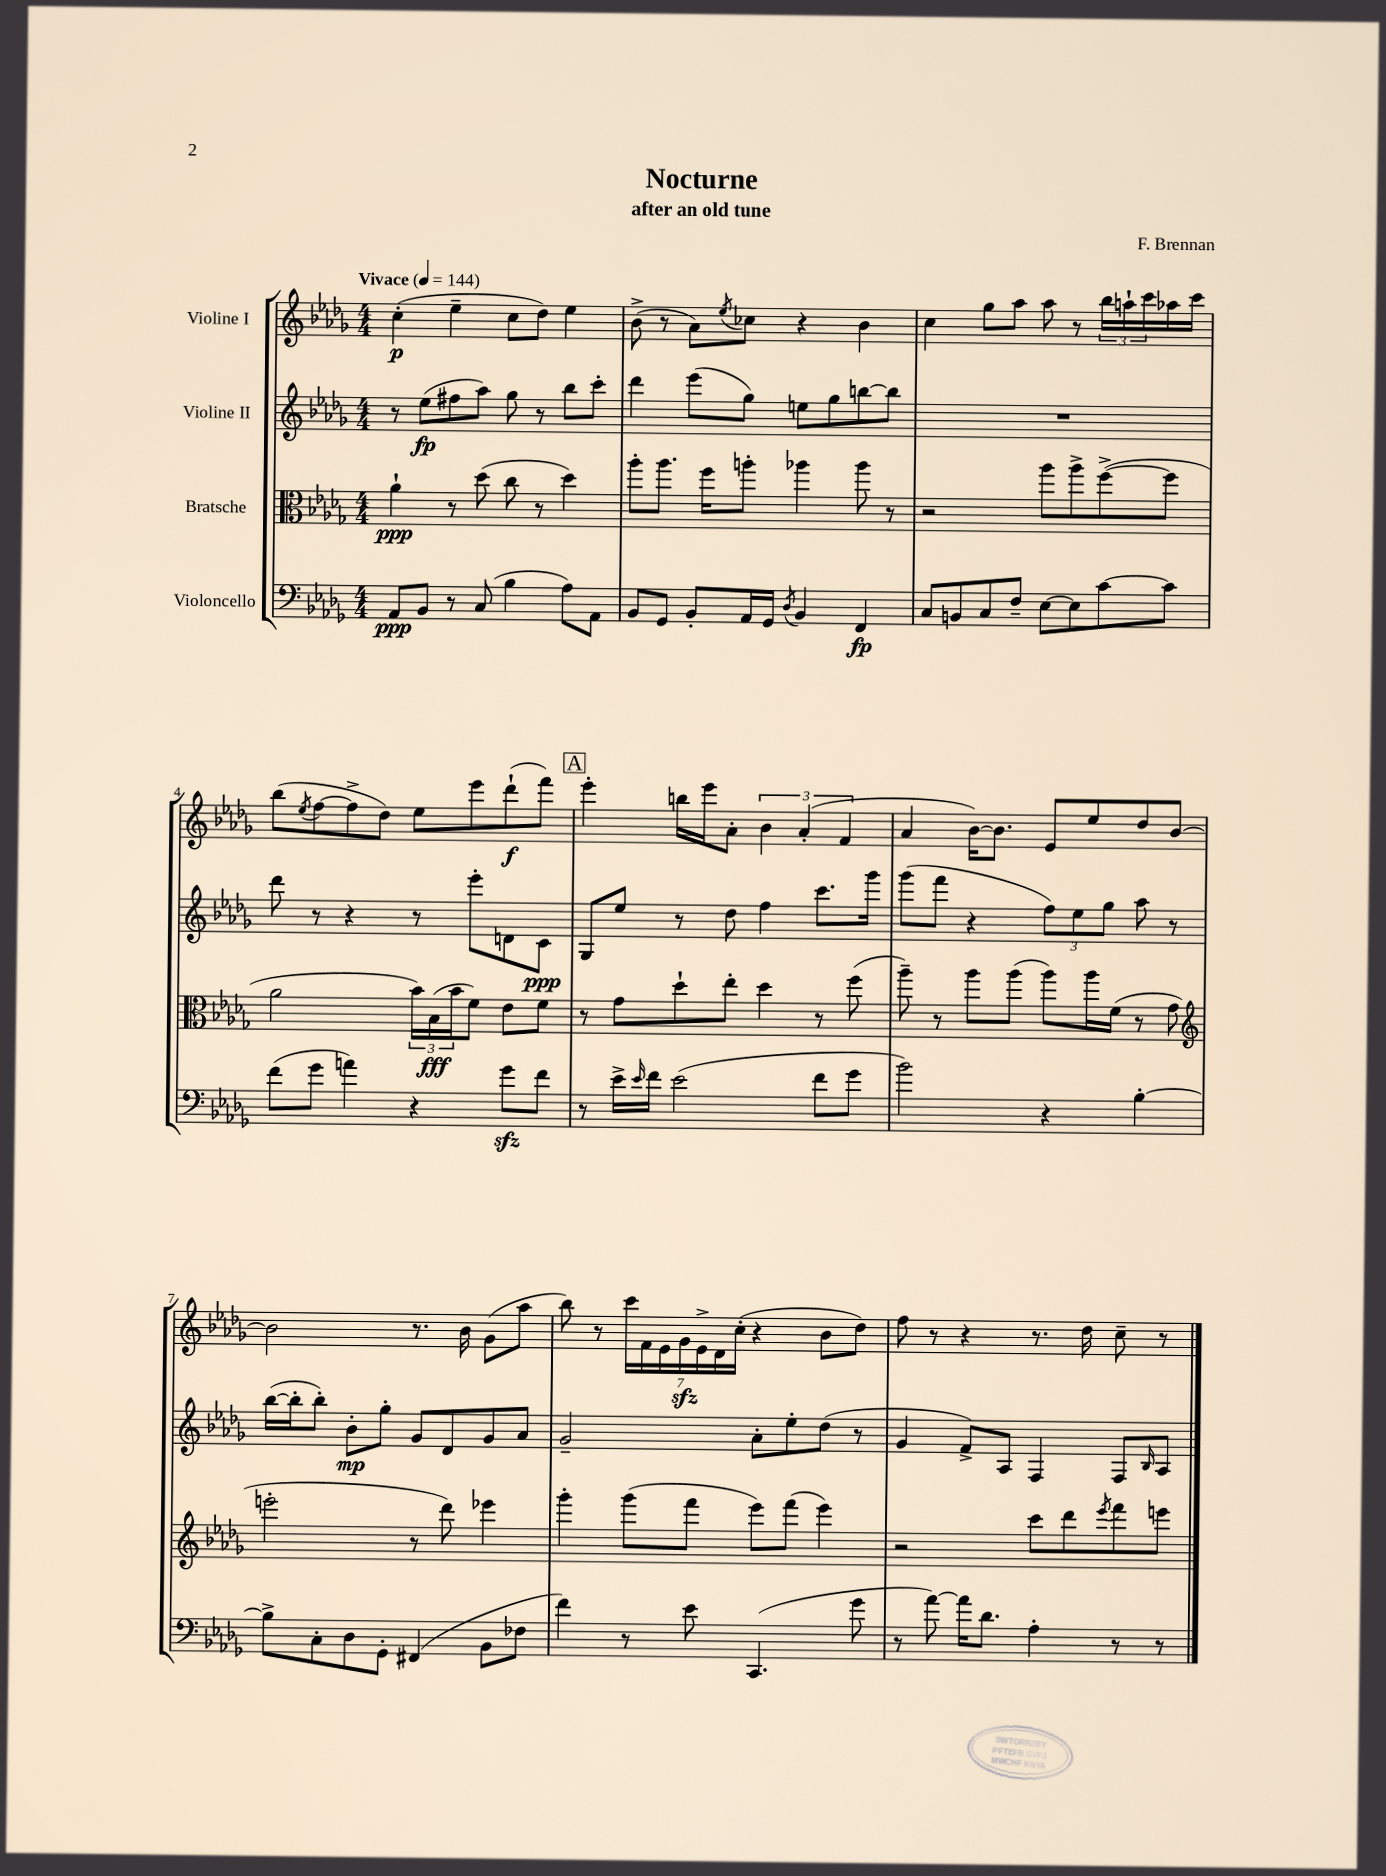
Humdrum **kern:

**kern	**kern	**kern	**kern
*staff4	*staff3	*staff2	*staff1
*clefF4	*clefC3	*clefG2	*clefG2
*k[b-e-a-d-g-]	*k[b-e-a-d-g-]	*k[b-e-a-d-g-]	*k[b-e-a-d-g-]
*M4/4	*M4/4	*M4/4	*M4/4
*MM144	*MM144	*MM144	*MM144
8AA-	4a-`	8r	(4cc'
8BB-	.	(8ee-	.
8r	8r	8ff#	4ee-~
(8C	(8dd-	8aa-)	.
4B-	8cc	8gg-	8cc
.	8r	8r	8dd-)
8A-)	4dd-)	8bb-	4ee-
8AA-	.	8ccc'	.
=	=	=	=
8BB-	8aa-'	4ddd-	(8b-^
8GG-	8.aa-	.	8r
8BB-'	.	(8eee-	8a-)
.	16ff	.	.
.	.	.	8qee-
16AA-	8aa'	8gg-)	8cc-
16GG-	.	.	.
8qD-	.	.	.
4BB-	4aa-	8ee	4r
.	.	8gg-	.
4FF	8aa-	[8bb	4b-
.	8r	8bb]	.
=	=	=	=
8C	2r	1r	4cc
8BB	.	.	.
8C	.	.	8gg-
8F~	.	.	8aa-
[8E-	8aa-	.	8aa-
8E-]	8aa-^	.	8r
[8c	([8ff^	.	24bb-
.	.	.	24aa`
.	.	.	24ccc
8c]	8ff]	.	16aa-
.	.	.	16ccc
=	=	=	=
(8f	2a-	8ddd-	(8bb-
.	.	.	8qee-
8g-	.	8r	[8ff
4a)	.	4r	8ff^]
.	.	.	8dd-)
4r	24b-)	8r	8ee-
.	(24B-	.	.
.	24b-	.	.
.	8f)	8eee-'	8eee-
8g-	8e-	8d	(8ddd-`
8f	8f	8c	8fff)
=	=	=	=
8r	8r	8G-	4eee-'
16e-^	8g-	8ee-	.
16qqe-	.	.	.
16f	.	.	.
(2e-	8dd-`	8r	16bb
.	.	.	16eee-
.	8ee-'	8dd-	8a-'
.	4dd-	4ff	6b-
.	.	.	(6a-'
8f	8r	8.ccc	.
.	.	.	6f
8g-	(8ff	.	.
.	.	16ggg-	.
=	=	=	=
2b-)	8aa-~)	(8ggg-	4a-
.	8r	8fff	.
.	8aa-	4r	[16b-)
.	.	.	8.b-]
.	(8aa-	.	.
4r	8aa-)	12ff)	8e-
.	.	12ee-	.
.	16aa-	.	8ee-
.	.	12gg-	.
.	(16f	.	.
[4B-'	8r	8aa-	8dd-
.	8g-	8r	[8b-
=	=	=	=
*	*clefG2	*	*
8B-^]	2eee'	([16bb-	2b-]
.	.	16bb-']	.
8C'	.	8bb-')	.
8D-	.	8b-'	.
8GG-'	.	8gg-'	.
(4FF#	8r	8g-	8.r
.	8ddd-)	8d-	.
.	.	.	16b-
8BB-	4eee-	8g-	(8g-
8F-	.	8a-	8aa-
=	=	=	=
4f)	4ggg-'	2g-~	8bb-)
.	.	.	8r
8r	(8ggg-	.	28ccc
.	.	.	28f
.	.	.	28e-
.	.	.	28g-
8e-	8fff	.	.
.	.	.	28e-^
.	.	.	28d-
.	.	.	(28cc'
(4.CC	8eee-)	8a-'	4r
.	(8fff	8ee-'	.
.	4eee-)	(8dd-	8b-
8g-	.	8r	8dd-)
=	=	=	=
8r	2r	4g-	8ff
[8a-)	.	.	8r
16a-]	.	8f^)	4r
8.d-	.	.	.
.	.	8A-	.
4A-'	8ccc	4F	8.r
.	8ddd-	.	.
.	.	.	16dd-
.	8qeee-	.	.
8r	8fff	8F	8cc~
.	.	16qqB-	.
8r	8eee	8A-	8r
==	==	==	==
*-	*-	*-	*-
